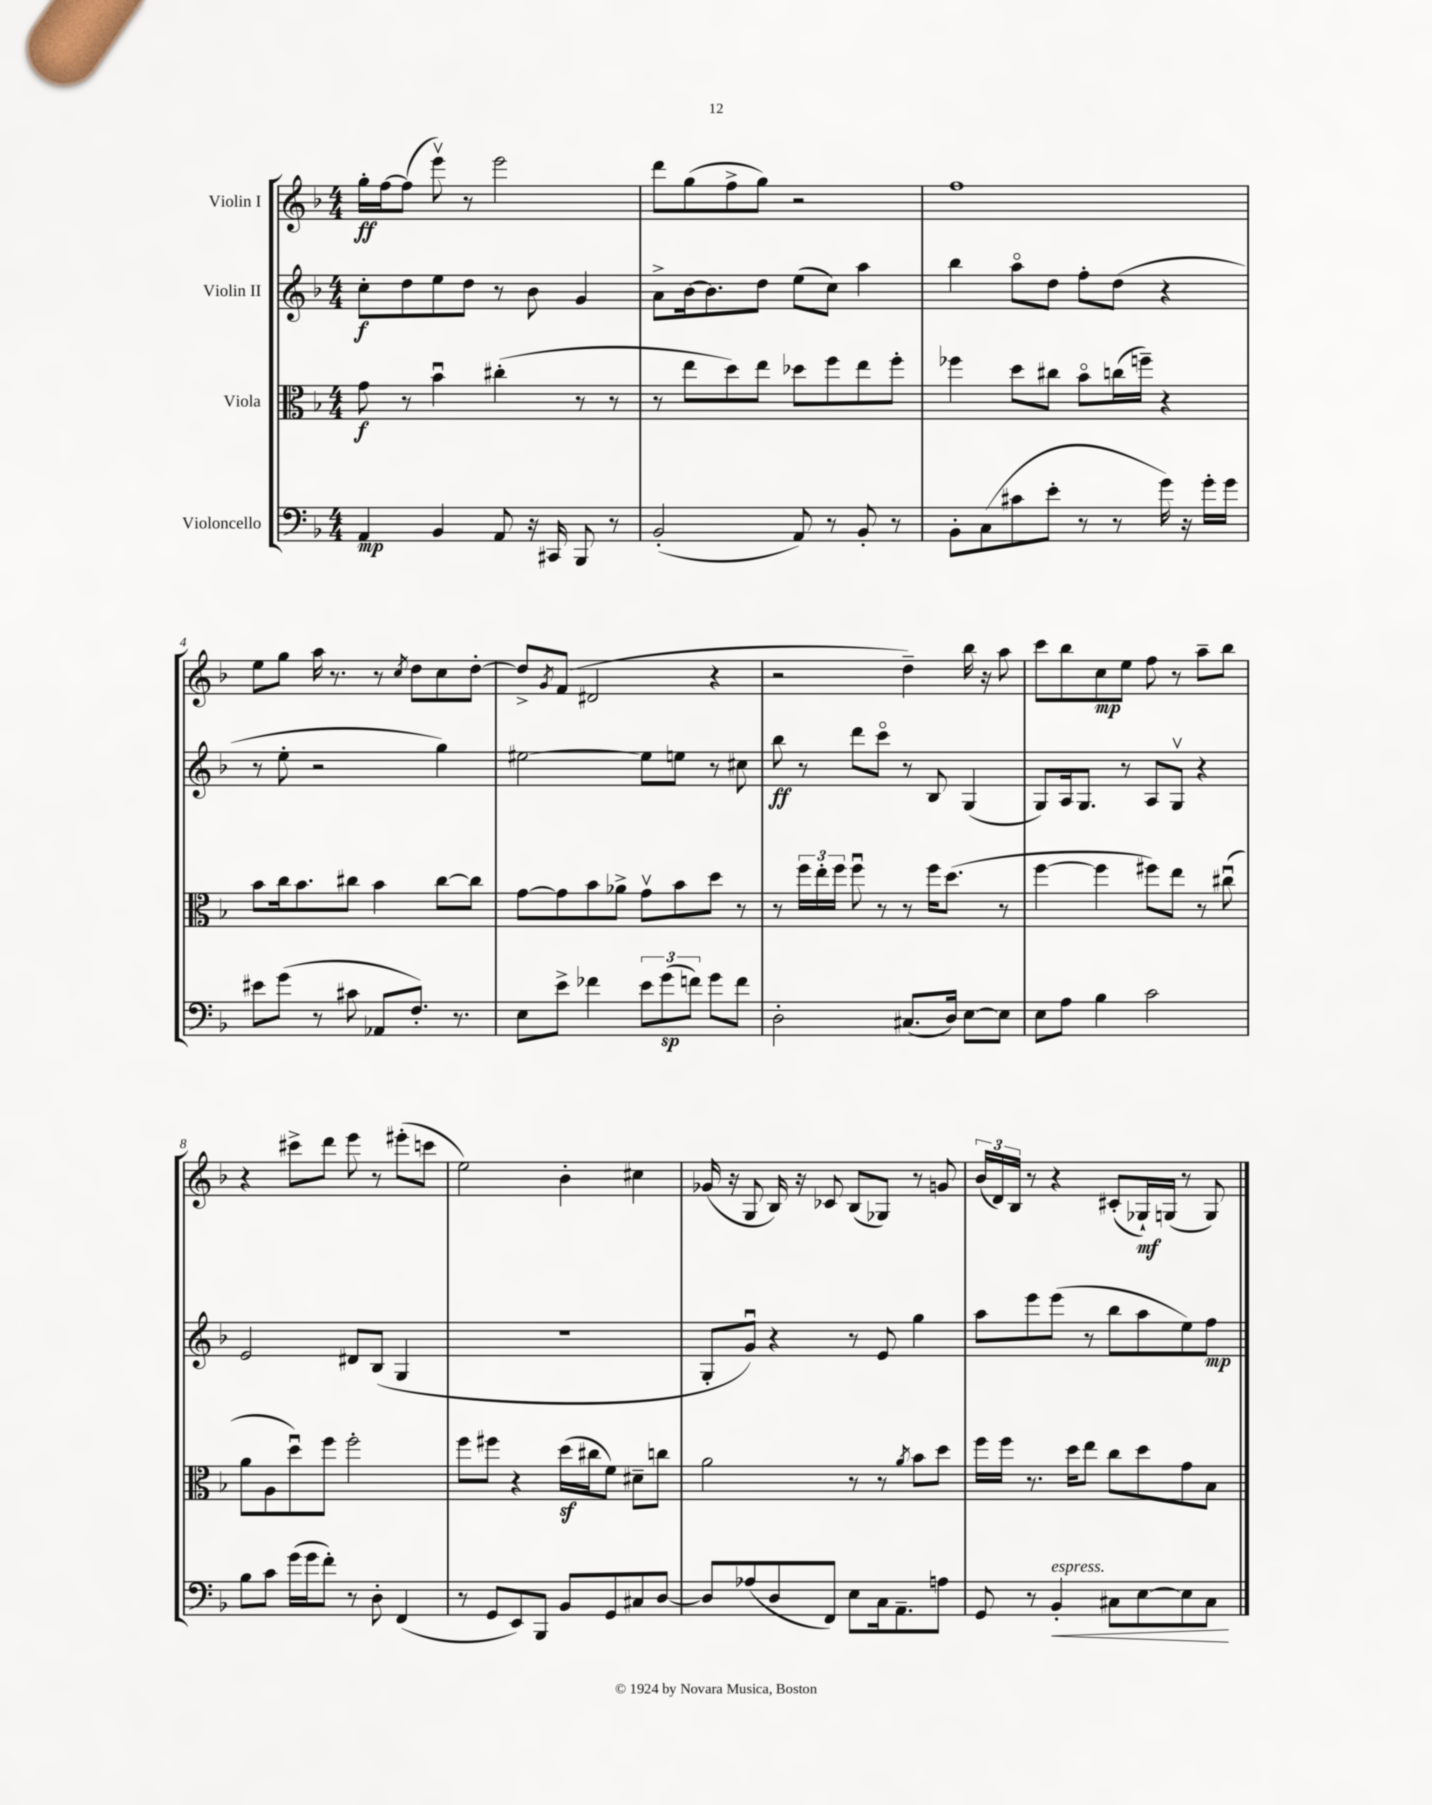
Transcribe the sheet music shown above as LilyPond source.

<<
\new StaffGroup <<
\new Staff = "s0" \with { instrumentName = "Violin I" } {
    \clef treble \key f \major \numericTimeSignature \time 4/4
    g''16-.\ff f''16~ f''8( e'''8\upbow) r8 e'''2 |
    d'''8 g''8( f''8-> g''8) r2 |
    f''1 |
    e''8 g''8 a''16 r8. r8 \acciaccatura { c''8 } d''8 c''8 d''8~-. |
    d''8-> \acciaccatura { g'8 } f'8( dis'2 r4 |
    r2 d''4--) bes''16 r16 a''8 |
    c'''8 bes''8 c''8\mp e''8 f''8 r8 a''8-- bes''8 |
    r4 cis'''8-> d'''8 e'''8 r8 eis'''8-.( c'''8 |
    e''2) bes'4-. cis''4 |
    ges'16( r16 g8 bes16) r16 ces'8 bes8( ges8) r8 g'8 |
    \tuplet 3/2 { bes'16( d'16) bes16 } r8 r4 cis'8-.( ges16-!\mf) g16( r8 g8) \bar "|." |
}
\new Staff = "s1" \with { instrumentName = "Violin II" } {
    \clef treble \key f \major \numericTimeSignature \time 4/4
    c''8-.\f d''8 e''8 d''8 r8 bes'8 g'4 |
    a'8-> bes'16~ bes'8. d''8 e''8( c''8) a''4 |
    bes''4 a''8\flageolet d''8 f''8-. d''8( r4 |
    r8 e''8-. r2 g''4) |
    eis''2~ eis''8 e''8 r8 cis''8 |
    bes''8\ff r8 d'''8 c'''8\flageolet r8 bes8 g4( |
    g8) a16 g8. r8 a8 g8\upbow r4 |
    e'2 dis'8 bes8( g4 |
    R1 |
    g8-. g'8\downbow) r4 r8 e'8 g''4 |
    a''8 e'''8 e'''8( r8 bes''8 a''8 e''8) f''8\mp \bar "|." |
}
\new Staff = "s2" \with { instrumentName = "Viola" } {
    \clef alto \key f \major \numericTimeSignature \time 4/4
    g'8\f r8 bes'4\downbow cis''4-.( r8 r8 |
    r8 e''8 d''8) e''8 des''8 f''8 e''8 f''8-. |
    fes''4 d''8 cis''8 bes'8\flageolet c''16( f''16--) r4 |
    bes'8 c''16 bes'8. cis''8 bes'4 cis''8~ cis''8 |
    g'8~ g'8 bes'8 aes'8-> g'8\upbow bes'8 d''8 r8 |
    r8 \tuplet 3/2 { f''16 e''16-. f''16 } f''8\downbow r8 r8 f''16 d''8.( r8 |
    f''4~ f''4 fis''8) e''8 r8 cis''8\downbow( |
    a'8 a8 d''8\downbow) f''8 f''2-. |
    f''8 fis''8 r4 d''16\sf( cis''16 f'8) dis'8-- c''8 |
    a'2 r8 r8 \acciaccatura { a'8 } bes'8 d''8 |
    f''16 f''16 r8. d''16 e''8 c''8 d''8 g'8 bes8 \bar "|." |
}
\new Staff = "s3" \with { instrumentName = "Violoncello" } {
    \clef bass \key f \major \numericTimeSignature \time 4/4
    a,4\mp bes,4 a,8 r16 cis,16 bes,,8 r8 |
    bes,2-.( a,8) r8 bes,8-. r8 |
    bes,8-. c8( cis'8 e'8-. r8 r8 g'16) r16 g'16-. g'16 |
    eis'8 g'8( r8 cis'8 aes,8 f8.-.) r8. |
    e8 e'8-> fes'4 \tuplet 3/2 { e'8 g'8\sp( f'8) } g'8 f'8 |
    d2-. cis8.( d16) e8~ e8 |
    e8 a8 bes4 c'2 |
    bes8 c'8 g'16( g'16 f'8-.) r8 d8-. f,4( |
    r8 g,8 e,8) bes,,8 bes,8 g,8 cis8 d8~ |
    d8 aes8( d8 f,8) e8 c16 a,8.-- a8 |
    g,8 r8 bes,4-.\<^\markup { \italic "espress." } cis8 e8~ e8 cis8\! \bar "|." |
}
>>
>>
